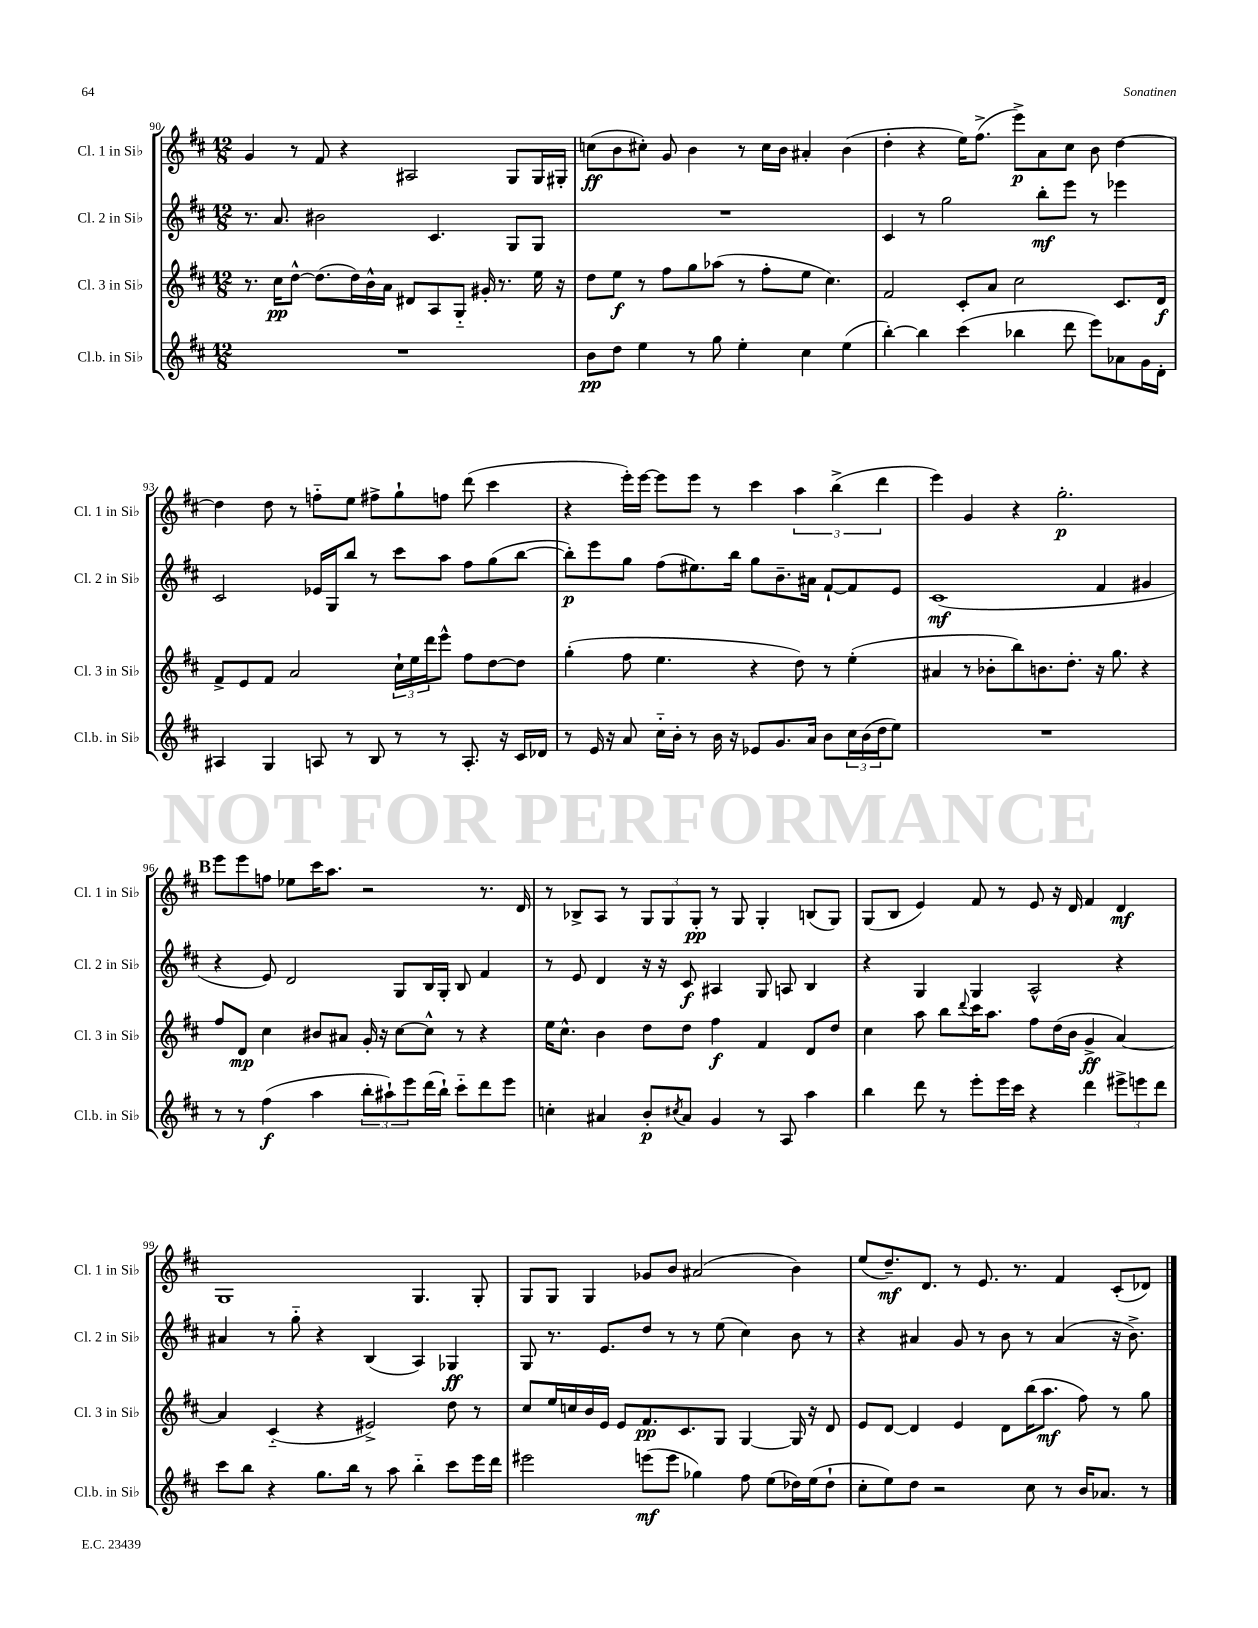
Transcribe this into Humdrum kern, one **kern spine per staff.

**kern	**dynam	**kern	**dynam	**kern	**dynam	**kern	**dynam
*part4	*part4	*part3	*part3	*part2	*part2	*part1	*part1
*staff4	*staff4	*staff3	*staff3	*staff2	*staff2	*staff1	*staff1
*I"Cl.b. in Si♭	*	*I"Cl. 3 in Si♭	*	*I"Cl. 2 in Si♭	*	*I"Cl. 1 in Si♭	*
*I'Cl.b. in Si♭	*	*I'Cl. 3 in Si♭	*	*I'Cl. 2 in Si♭	*	*I'Cl. 1 in Si♭	*
*clefG2	*	*clefG2	*	*clefG2	*	*clefG2	*
*k[f#c#]	*	*k[f#c#]	*	*k[f#c#]	*	*k[f#c#]	*
*M12/8	*	*M12/8	*	*M12/8	*	*M12/8	*
=90	=90	=90	=90	=90	=90	=90	=90
1.r	.	8.r	.	8.r	.	4g/	.
.	.	16cc#\KL	pp	8.a/	.	.	.
.	.	[8dd^^\J	.	.	.	8r	.
.	.	(8.dd\L]	.	2b#X\	.	8f#/	.
.	.	.	.	.	.	4r	.
.	.	16dd\L)	.	.	.	.	.
.	.	16b^^\	.	.	.	.	.
.	.	16a\JJ	.	.	.	.	.
.	.	8d#X/L	.	.	.	2A#X/	.
.	.	8A/	.	4.c#/	.	.	.
.	.	8G/J	.	.	.	.	.
.	.	16g#X'/	.	.	.	.	.
.	.	8.r	.	.	.	.	.
.	.	.	.	8G/L	.	8G/L	.
.	.	16ee\	.	8G/J	.	16G/L	.
.	.	16r	.	.	.	16G#X'/JJ	.
=91	=91	=91	=91	=91	=91	=91	=91
8b\L	pp	8dd\L	.	1.r	.	(8ccn\L	ff
8dd\J	.	8ee\J	f	.	.	8b\	.
4ee\	.	8r	.	.	.	8cc#X'\J)	.
.	.	8ff#\L	.	.	.	8g/	.
8r	.	8gg\	.	.	.	4b\	.
8gg\	.	(8aa-X\J	.	.	.	.	.
4ee'\	.	8r	.	.	.	8r	.
.	.	8ff#'\L	.	.	.	16cc#\LL	.
.	.	.	.	.	.	16b\JJ	.
4cc#\	.	8ee\J	.	.	.	4a#X'/	.
.	.	4.cc#\)	.	.	.	.	.
(4ee\	.	.	.	.	.	(4b\	.
=92	=92	=92	=92	=92	=92	=92	=92
[4bb'\)	.	2f#/	.	4c#/	.	4dd'\	.
4bb\]	.	.	.	8r	.	4r	.
.	.	.	.	2gg\	.	.	.
(4ccc#\	.	8c#'/L	.	.	.	16ee\KL)	.
.	.	.	.	.	.	(8.ff#^\J	.
.	.	8a/J	.	.	.	.	.
4bb-X\	.	2cc#\	.	.	.	8eee^\L)	p
.	.	.	.	8bb'\L	mf	8a\	.
8ddd\	.	.	.	8eee\J	.	8cc#\J	.
8eee\L)	.	.	.	8r	.	8b\	.
8a-X\	.	8.c#/L	.	4eee-X\	.	[4dd\	.
16g\L	.	.	.	.	.	.	.
16d'\JJ	.	16d/Jk	f	.	.	.	.
!!LO:LB:g=z
=93	=93	=93	=93	=93	=93	=93	=93
4A#X/	.	8f#^/L	.	2c#/	.	4dd\]	.
.	.	8e/	.	.	.	.	.
4G/	.	8f#/J	.	.	.	8dd\	.
.	.	2a/	.	.	.	8r	.
8An/	.	.	.	16e-X/LL	.	8ffn\L	.
.	.	.	.	16G/J	.	.	.
8r	.	.	.	8bb/J	.	8ee\J	.
8B/	.	.	.	8r	.	8ff#X^\L	.
8r	.	24cc#`\LL	.	8ccc#\L	.	8gg`\	.
.	.	24ee\	.	.	.	.	.
.	.	24ddd\J	.	.	.	.	.
8r	.	8eee^^\J	.	8aa\J	.	8ffn\J	.
8.A'/	.	8ff#\L	.	8ff#\L	.	(8ddd\	.
.	.	[8dd\	.	(8gg\	.	4ccc#\	.
16r	.	.	.	.	.	.	.
16c#/LL	.	8dd\J]	.	[8bb\J	.	.	.
16d-X/JJ	.	.	.	.	.	.	.
=94	=94	=94	=94	=94	=94	=94	=94
8r	.	(4gg'\	.	8bb'\L])	p	4r	.
16e/	.	.	.	8eee\	.	.	.
16r	.	.	.	.	.	.	.
8a/	.	8ff#\	.	8gg\J	.	16eee'\LL)	.
.	.	.	.	.	.	[16eee\JJ	.
16cc#\LL	.	4.ee\	.	(8ff#\L	.	8eee\L]	.
16b'\JJ	.	.	.	.	.	.	.
8r	.	.	.	8.ee#X\)	.	8eee\J	.
16b\	.	.	.	.	.	8r	.
16r	.	.	.	16bb\Jk	.	.	.
8e-X/L	.	4r	.	8gg\L	.	4ccc#\	.
8.g/	.	.	.	8.b~\	.	.	.
.	.	8dd\)	.	.	.	6aa\	.
16a/Jk	.	.	.	16a#X\Jk	.	.	.
8b\L	.	8r	.	[8f#`/L	.	.	.
.	.	.	.	.	.	(6bb^\	.
24cc#\L	.	(4ee'\	.	8f#/]	.	.	.
(24b\	.	.	.	.	.	.	.
24dd\J	.	.	.	.	.	6ddd\	.
8ee\J)	.	.	.	8e/J	.	.	.
=95	=95	=95	=95	=95	=95	=95	=95
1.r	.	4a#X/	.	(1c#	mf	4eee\)	.
.	.	8r	.	.	.	4g/	.
.	.	8b-X'\L	.	.	.	.	.
.	.	8bb\)	.	.	.	4r	.
.	.	8.bn\	.	.	.	.	.
.	.	.	.	.	.	2.gg'\	p
.	.	8.dd'\J	.	.	.	.	.
.	.	16r	.	4f#/	.	.	.
.	.	8.gg\	.	.	.	.	.
.	.	4r	.	4g#X/	.	.	.
!!LO:LB:g=z
!!LO:REH:place=s1:t=B
=96	=96	=96	=96	=96	=96	=96	=96
8r	.	8ff#/L	.	4r	.	8eee\L	.
8r	.	8d/J	mp	.	.	8eee\	.
(4ff#\	f	4cc#\	.	8e/)	.	8ffn\J	.
.	.	.	.	2d/	.	8ee-X\L	.
4aa\	.	8b#X/L	.	.	.	16ccc#\K	.
.	.	.	.	.	.	8.aa\J	.
.	.	8a#X/J	.	.	.	.	.
12bb'\L	.	16g'/	.	.	.	2r	.
.	.	16r	.	.	.	.	.
12aa#X`\)	.	.	.	.	.	.	.
.	.	[8cc#\L	.	8G/L	.	.	.
12eee\	.	.	.	.	.	.	.
(16ddd\L	.	8cc#^^\J]	.	16B/L	.	.	.
16bb`\JJ)	.	.	.	16G'/JJ	.	.	.
8ccc#\L	.	8r	.	8B/	.	.	.
8ddd\	.	4r	.	4f#/	.	8.r	.
8eee\J	.	.	.	.	.	.	.
.	.	.	.	.	.	16d/	.
=97	=97	=97	=97	=97	=97	=97	=97
4ccn'\	.	16ee\KL	.	8r	.	8r	.
.	.	8.cc#^^\J	.	.	.	.	.
.	.	.	.	8e/	.	8B-X^/L	.
4a#X/	.	4b\	.	4d/	.	8A/J	.
.	.	.	.	.	.	8r	.
8b'/L	p	8dd\L	.	16r	.	12G/L	.
.	.	.	.	16r	.	.	.
.	.	.	.	.	.	12G/	.
8qcc#X/	.	.	.	.	.	.	.
8a#/J	.	8dd\J	.	8c#/	f	.	.
.	.	.	.	.	.	12G'/J	pp
4g/	.	4ff#\	f	4A#X/	.	8r	.
.	.	.	.	.	.	8G/	.
8r	.	4f#/	.	8G/	.	4G'/	.
8A/	.	.	.	8An/	.	.	.
4aa\	.	8d/L	.	4B/	.	(8Bn/L	.
.	.	8dd/J	.	.	.	8G/J)	.
=98	=98	=98	=98	=98	=98	=98	=98
4bb\	.	4cc#\	.	4r	.	(8G/L	.
.	.	.	.	.	.	8B/J	.
8ddd\	.	8aa\	.	4G/	.	4e/)	.
8r	.	8bb\L	.	.	.	.	.
.	.	8qqddd/	.	.	.	.	.
8eee'\L	.	16ccc#\K	.	4G/	.	8f#/	.
.	.	8.aa\J	.	.	.	.	.
16eee\L	.	.	.	.	.	8r	.
16ccc#\JJ	.	.	.	.	.	.	.
4r	.	8ff#\L	.	2A^^/	.	8e/	.
.	.	(16dd\L	.	.	.	16r	.
.	.	16b\JJ	.	.	.	16d/	.
4ddd\	.	4g^/	ff	.	.	4f#/	.
12eee#X^\L	.	[4a/)	.	4r	.	4d/	mf
12eeen\	.	.	.	.	.	.	.
12ddd\J	.	.	.	.	.	.	.
!!LO:LB:g=z
=99	=99	=99	=99	=99	=99	=99	=99
8ccc#\L	.	4a/]	.	4a#X/	.	1G	.
8bb\J	.	.	.	.	.	.	.
4r	.	(4c#/	.	8r	.	.	.
.	.	.	.	8gg\	.	.	.
8.gg\L	.	4r	.	4r	.	.	.
16bb\Jk	.	.	.	.	.	.	.
8r	.	2e#X^/)	.	(4B/	.	.	.
8aa\	.	.	.	.	.	.	.
4bb\	.	.	.	4A/)	.	4.G/	.
8ccc#\L	.	8dd\	.	4G-X/	ff	.	.
16eee\L	.	8r	.	.	.	8G'/	.
16ddd\JJ	.	.	.	.	.	.	.
=100	=100	=100	=100	=100	=100	=100	=100
2eee#X\	.	8cc#/L	.	8G/	.	8G/L	.
.	.	16ee/L	.	8.r	.	8G/J	.
.	.	16ccn/	.	.	.	.	.
.	.	16b/	.	.	.	4G/	.
.	.	16e/JJ	.	8.e/L	.	.	.
.	.	8e/L	.	.	.	.	.
(8eeen\L	mf	8.f#/	pp	8dd/J	.	8g-X/L	.
8eee\J	.	.	.	8r	.	8b/J	.
.	.	8.c#/	.	.	.	.	.
4gg-X\)	.	.	.	8r	.	(2a#X/	.
.	.	8G/J	.	(8ee\	.	.	.
8ff#\	.	[4G/	.	4cc#\)	.	.	.
(8ee\L	.	.	.	.	.	.	.
16dd-X\L)	.	16G/]	.	8b\	.	4b\)	.
(16ee\J	.	16r	.	.	.	.	.
8dd-`\J	.	8d/	.	8r	.	.	.
=101	=101	=101	=101	=101	=101	=101	=101
8cc#'\L	.	8e/L	.	4r	.	(8ee/L	.
8ee\)	.	[8d/J	.	.	.	8.dd~/)	mf
8dd\J	.	4d/]	.	4a#X/	.	.	.
.	.	.	.	.	.	8.d/J	.
2r	.	.	.	.	.	.	.
.	.	4e/	.	8g/	.	8r	.
.	.	.	.	8r	.	8.e/	.
.	.	8d\L	.	8b\	.	.	.
.	.	.	.	.	.	8.r	.
8cc#\	.	(16bb\K	.	8r	.	.	.
.	.	8.aa\J	mf	.	.	.	.
8r	.	.	.	(4a#/	.	4f#/	.
16b/KL	.	8ff#\)	.	.	.	.	.
8.a-X/J	.	.	.	.	.	.	.
.	.	8r	.	16r	.	(8c#'/L	.
.	.	.	.	8.b^\)	.	.	.
8r	.	8gg\	.	.	.	8d-X/J)	.
==	==	==	==	==	==	==	==
*-	*-	*-	*-	*-	*-	*-	*-
